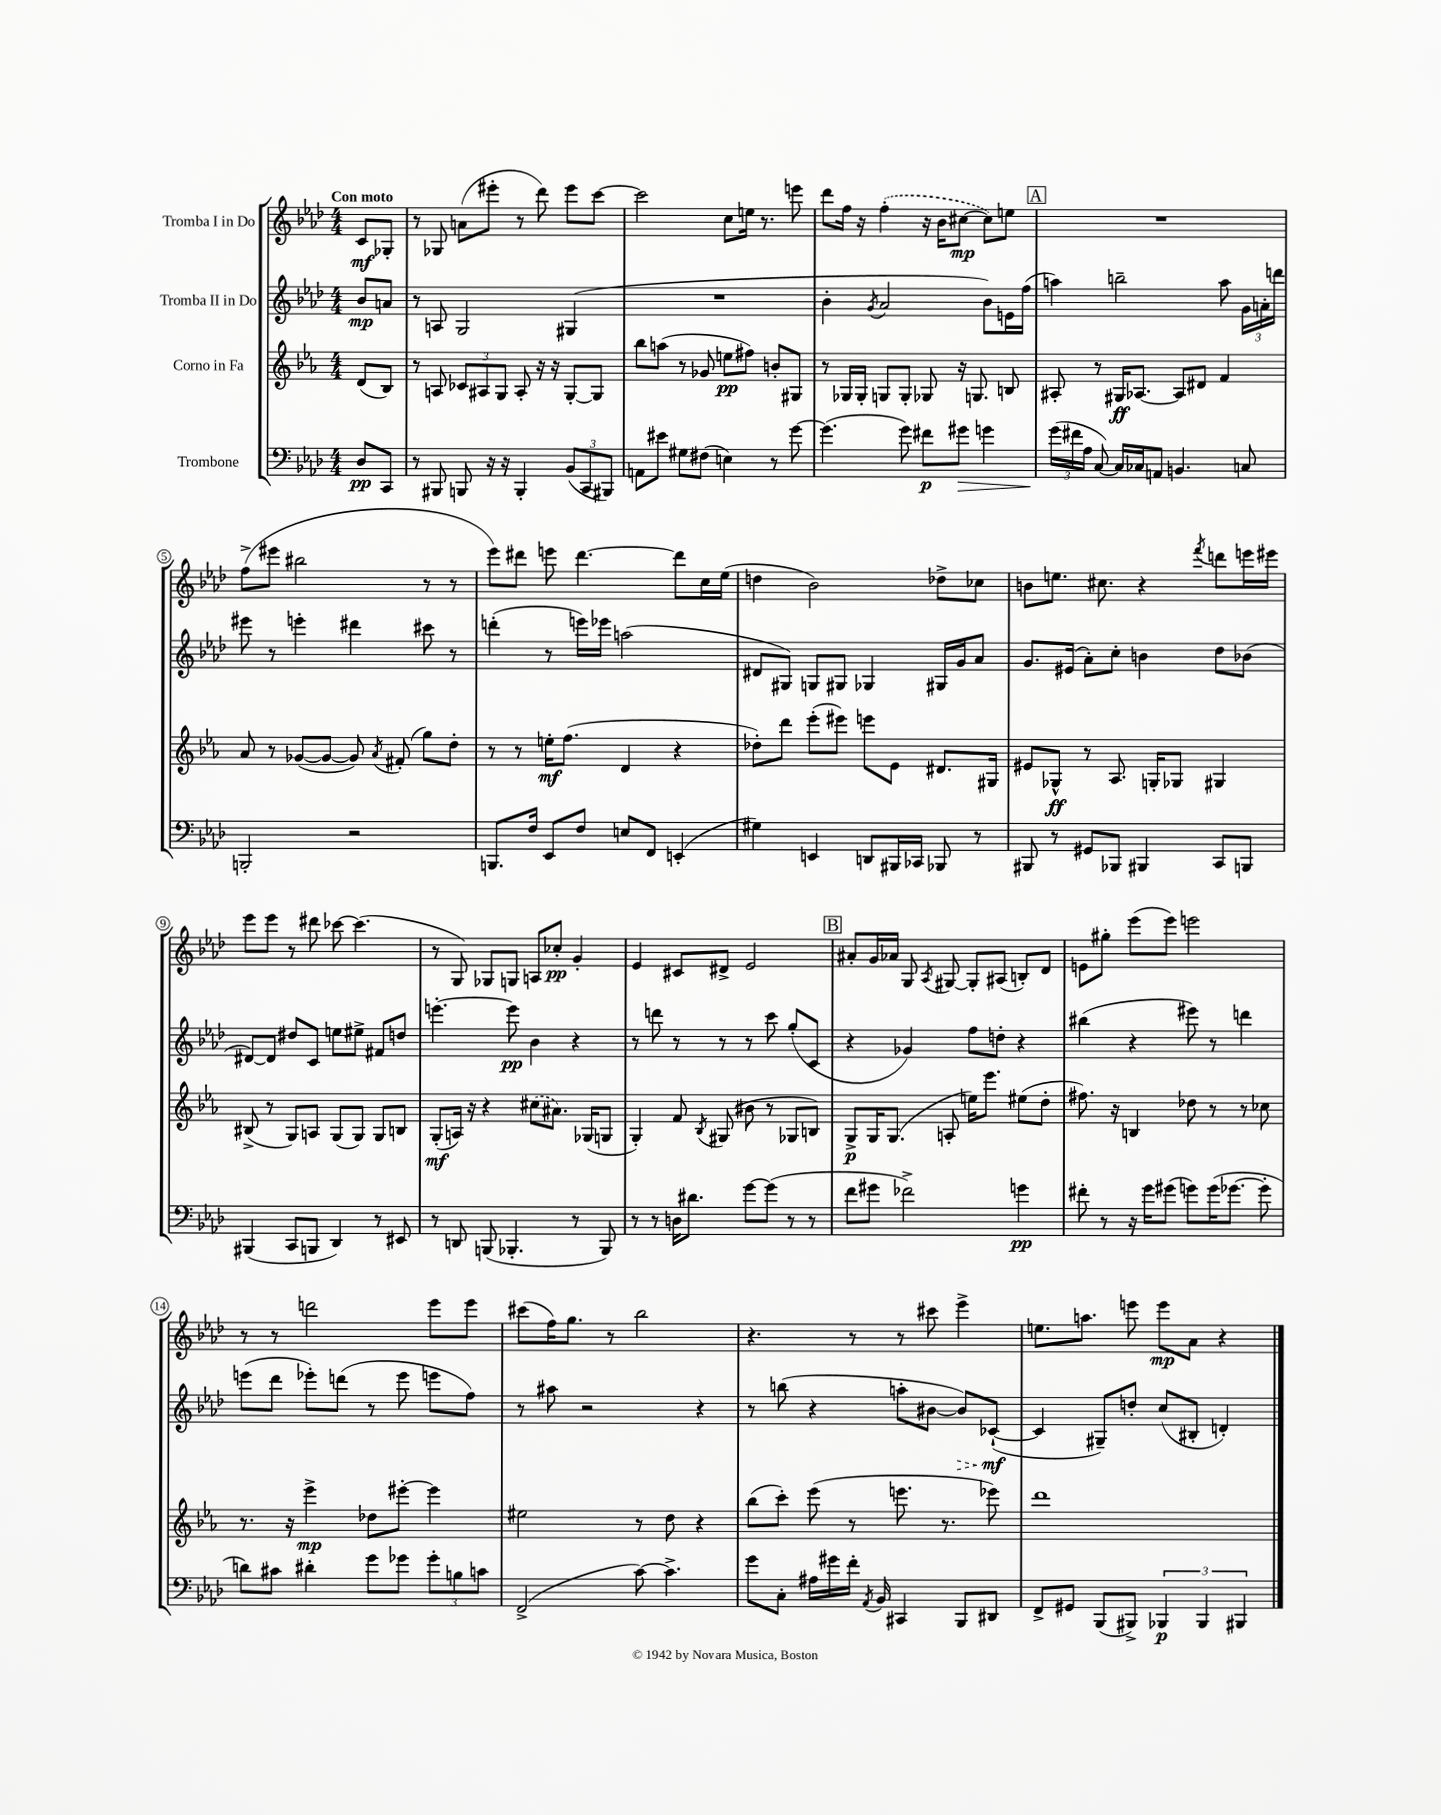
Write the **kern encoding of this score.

**kern	**kern	**kern	**kern
*staff4	*staff3	*staff2	*staff1
*clefF4	*clefG2	*clefG2	*clefG2
*k[b-e-a-d-]	*k[b-e-a-]	*k[b-e-a-d-]	*k[b-e-a-d-]
*M4/4	*M4/4	*M4/4	*M4/4
8D-	(8d	8b-	8c
8CC	8B-)	8a	8G-'
=	=	=	=
8r	8r	8r	8r
8BBB#	8A	8A	8G-
8BBB	12c-	2G	(8a
.	12A#	.	.
16r	.	.	8eee#'
.	12G	.	.
16r	.	.	.
4BBB'	8A#'	.	8r
.	16r	.	8ddd-)
.	16r	.	.
(12BB-	[8G'	(4G#	8eee#
12CC	.	.	.
.	8G]	.	[8ccc
12BBB#)	.	.	.
=	=	=	=
8AA	8bb-	1r	2ccc]
8e#	(8aa	.	.
8G#	8r	.	.
(8F#	8g-	.	.
4E)	8ee	.	8cc
.	8ff#)	.	16ee
.	.	.	8.r
8r	8b'	.	.
[8g	8G#	.	8eee
=	=	=	=
(4.g]	8r	4b-'	8ddd-
.	16G-	.	16ff
.	16G-'	.	16r
.	.	8qg	.
.	8G	2a-	(4ff'
8g)	8G'	.	.
8f#	8G-	.	16r
.	.	.	16b-
8g#	16r	.	[8cc#
.	8.G	.	.
4g	.	8b-)	8cc#])
.	8B	16e	8ee
.	.	(16ff	.
=	=	=	=
(24g	8A#'	4aa)	1r
24f#	.	.	.
24A-	.	.	.
[8C)	8r	.	.
16C]	16G#	2bb~	.
16C-	[8.A-	.	.
8AA	.	.	.
4.BB	8A-]	.	.
.	8d#	.	.
.	4f	8aa	.
8C	.	24g	.
.	.	24a'	.
.	.	24ddd	.
=	=	=	=
2BBB'	8a-	8eee#	(8ff^
.	8r	8r	8eee#
.	([8g-	4eee'	2bb#
.	8g-_	.	.
2r	8g-])	4ddd#	.
.	8qa-	.	.
.	(8f#'	.	.
.	8gg)	8ccc#	8r
.	8dd'	8r	8r
=	=	=	=
8.BBB	8r	(4ddd'	8eee-)
.	8r	.	8ddd#
16F	.	.	.
8EE-	16ee'	8r	8eee
.	(8.ff	.	.
8F	.	16eee)	[4.ddd#
.	.	16eee-	.
8E	4d	(2aa	.
8FF	.	.	.
(4EE'	4r	.	8ddd#]
.	.	.	16cc
.	.	.	(16ee-
=	=	=	=
4G#)	8dd-')	8d#	4dd
.	8ddd	8G#)	.
4EE	(8eee-'	8G	2b-)
.	8eee#)	8G#	.
8DD	8eee	4G-	.
16BBB#	8e-	.	.
16CC-	.	.	.
8BBB-	8.d#	16G#	8dd-^
.	.	16g	.
8r	.	8a-	8cc-
.	16G#	.	.
=	=	=	=
8BBB#	8e#	8.g	8b
8r	8G-^^	.	8.ee
.	.	(16e#	.
8GG#	8r	8a-')	.
.	.	.	8.cc#
8BBB-	8.A-	8cc'	.
4BBB#	.	4b	4r
.	16G'	.	.
.	8G-	.	.
.	.	.	8qfff
8CC	4G#	8dd-	8ddd
8BBB	.	(8b-	16eee
.	.	.	16eee#
=	=	=	=
(4BBB#	(8B#^	[8d#)	8eee-
.	8r	8d#]	8eee-
8CC	8G)	8dd#	8r
8BBB	8A	8c	8ddd#
4DD-)	(8G	8ee	[8ccc-
.	8G)	8ee#^	(4.ccc-]
8r	8G	8f#	.
8EE#	8B	8dd	.
=	=	=	=
8r	(8G'	[4.eee'	8r
8DD	16A)	.	8G)
.	16r	.	.
(8BBB	4r	.	8G-
4.BBB-'	.	8eee]	8G
.	(8cc#	4b-	8A
.	8.a#)	.	8cc-'
8r	.	4r	4g'
.	(16G-	.	.
8BBB-)	8G	.	.
=	=	=	=
8r	4G')	8r	4e-
8r	.	8ddd	.
16D	8f	8r	8c#
8.d#	.	.	.
.	8qB-	.	.
.	(8G#	8r	8d#^
[8g	8b#	8r	2e-
(8g]	8r	8ccc	.
8r	8G-	(8gg'	.
8r	8B)	8c	.
=	=	=	=
8f	8G^	4r	8a#'
8g#	16G	.	16g
.	(8.G	.	16a-
2f-^)	.	4g-)	8G
.	.	.	8qA-
.	8A'	.	[8G#
.	16ee)	8ff	8G#']
.	8.eee-	.	.
.	.	8dd'	(8A#
4g	(8ee#	4r	8B')
.	8dd'	.	8d-
=	=	=	=
8f#'	8.ff#)	(4bb#	8e
8r	.	.	8gg#'
.	16r	.	.
16r	4B	4r	(8eee-
16g	.	.	.
(8g#	.	.	8eee-)
8g)	8dd-	8eee#)	2eee
(16g	8r	8r	.
[8.g-	.	.	.
.	8r	4ddd	.
8g-']	8cc-	.	.
=	=	=	=
8d)	8.r	(8eee	8r
8c#	.	8ddd-	8r
.	16r	.	.
4d#'	4eee-^	8eee-')	2ddd
.	.	(8ddd	.
8g	8dd-	8r	.
8g-	[8eee#'	8eee-	.
12g-'	4eee#]	8eee	8eee-
12B	.	.	.
.	.	8ff)	8eee-
12c	.	.	.
=	=	=	=
(2FF^	2ee#	8r	(8ccc#
.	.	8aa#	16ff)
.	.	.	8.gg
.	.	2r	.
.	.	.	8r
[8c)	8r	.	2bb-
4.c^]	8dd	.	.
.	4r	4r	.
=	=	=	=
8g	(8bb-	8r	4.r
8C'	8ccc')	(8bb	.
16A#	(8eee-	4r	.
16g#	.	.	.
16f'	8r	.	8r
8qAA-	.	.	.
16BB-	.	.	.
4CC#	8.eee	8aa'	8r
.	.	[8b#	8ccc#
.	8.r	.	.
8BBB-	.	8b#])	4eee-^
8DD#	8eee-)	([8c-`	.
=	=	=	=
8FF^	1ddd	4c-]	8.ee
8GG#	.	.	.
.	.	.	8.aa
(8BBB-	.	8G#~)	.
8BBB#^)	.	8dd'	8eee
6BBB-	.	(8cc	8eee
.	.	8B#'	8a-
6BBB-	.	.	.
.	.	4d')	4r
6BBB#	.	.	.
==	==	==	==
*-	*-	*-	*-
